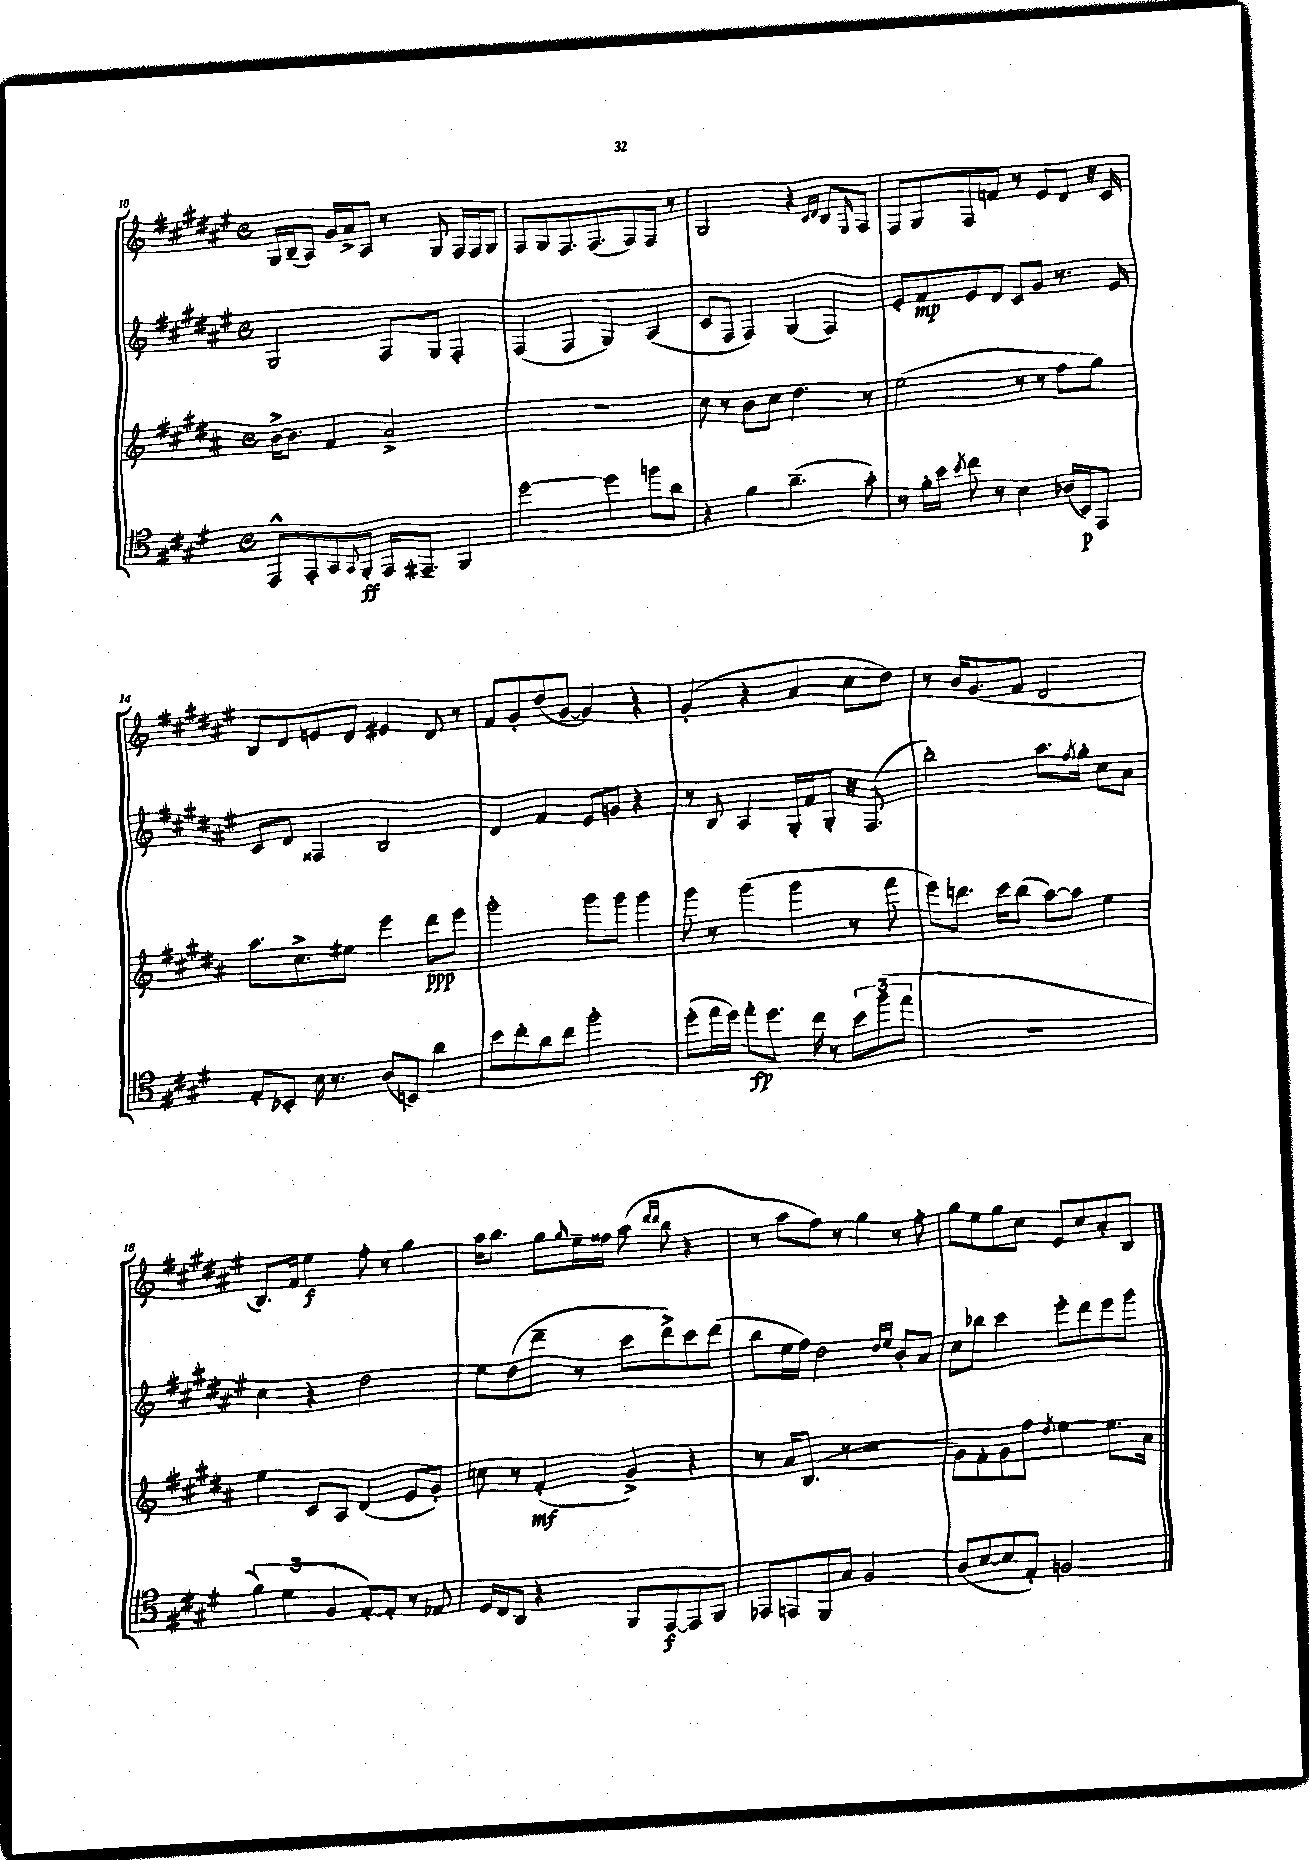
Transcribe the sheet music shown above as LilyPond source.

<<
\new StaffGroup <<
\new Staff = "s0" {
    \clef treble \key fis \major \defaultTimeSignature \time 4/4
    gis16 b16--( ais8) gis'16 ais'16-> ais8 r8 gis8 fis16 fis16 gis8 |
    fis8 gis8 fis8. fis8.( fis8) fis8 r8 |
    gis2 r4 \grace { cis'16 dis'16 } b8 \grace { eis16 } fis8 |
    fis8 gis8 fis8 f'8 r8 eis'8 dis'8 r16 cis'16 |
    b8 dis'8 e'8 dis'8 eis'4 dis'8 r8 |
    fis'8 gis'8-. dis''8( gis'8~ gis'4) r4 |
    gis'4-.( r4 ais'4 cis''8 dis''8) |
    r8 b'16 gis'8.( fis'8 dis'2 |
    b8.) fis'16 eis''4\f fis''8-. r8 gis''4 |
    ais''16 b''8. gis''8 \grace { gis''16 } eis''16-- fisis''16 ais''8( \grace { dis'''16 dis'''16 } b''8 r4 |
    r8 ais''8 fis''8) r8 gis''4 r8 fis''8-. |
    gis''8 eis''8 gis''8 cis''8 eis'8 cis''8 ais'8-. b8 \bar "|." |
}
\new Staff = "s1" {
    \clef treble \key fis \major \defaultTimeSignature \time 4/4
    gis2 fis8 gis8 fis4-. |
    fis4( fis4 gis4) ais4( |
    cis'8 fis8 fis4) gis4( fis4) |
    eis'8-. fis'8\mp eis'8 dis'8 cis'8 gis'8 r8. eis'16 |
    cis'8 dis'8 fisis4 b2 |
    dis'4 fis'4 eis'8 g'8 r4 |
    r8 b8 ais4 gis16-. fis'16 gis8-. r16 fis8.( |
    b''2-.) ais''8. \acciaccatura { fis''8 } gis''16-. cis''8 ais'8 |
    cis''4 r4 dis''2 |
    eis''8 dis''8( dis'''8-- r8 cis'''8 dis'''8->) cis'''8 dis'''8( |
    b''8 eis''16 fis''16) dis''2 \grace { dis''16 eis''16 } b'8-. ais'8 |
    cis''8 bes''8 cis'''4 eis'''8-. dis'''8 eis'''8 gis'''8 \bar "|." |
}
\new Staff = "s2" {
    \clef treble \key b \major \defaultTimeSignature \time 4/4
    b'16~-> b'8. fis'4 ais'2-> |
    R1 |
    cis''8 r8 b'8 cis''8 dis''4. r8 |
    e''2( r8 r8 fis''8 gis''8) |
    ais''8. cis''8.-> eis''8 e'''4 dis'''8\ppp e'''8 |
    gis'''2-. gis'''8 gis'''8 gis'''4 |
    gis'''8 r8 gis'''4( gis'''4 r8 fis'''8 |
    e'''8) d'''8. cis'''16 b''8( ais''8~) ais''8 e''4 |
    e''4 cis'8 ais8 dis'4( e'8 gis'8-.) |
    c''8 r8 fis'4-.\mf( gis'4->) r4 |
    r8 ais'16 b8.( r8 r2 |
    gis'8) fis'8-. gis'8 fis''8 \acciaccatura { dis''8 } e''4~ e''8. ais'16 \bar "|." |
}
\new Staff = "s3" {
    \clef tenor \key e \major \defaultTimeSignature \time 4/4
    e,8-^ e,8-. gis,8 \appoggiatura { gis,8 } fis,8-.\ff e,16 eis,8.-- fis,4 |
    dis''2~ dis''4 f''8 a'8 |
    r4 fis'4 a'4.--( gis'8-.) |
    r8 fis'16-. b'16 \acciaccatura { b'8 } cis''8 r8 b4 aes16( b,16\p) e,8 |
    e8-. bes,8-. b16 r8. a8( b,8) a'4 |
    b'8 cis''8-. a'8 cis''8 fis''2-. |
    dis''8-.( e''16 dis''16) e''8-.\fp dis''8. cis''16 r8 \tuplet 3/2 { b'8 fis''8( e''8 } |
    R1 |
    \tuplet 3/2 { fis'4) dis'4( fis4 } e8~-.) e8-. r8 ees8 |
    dis16 cis16 a,8 r4 fis,8 e,8~\f e,8 fis,8 |
    ees,8 e,8 fis,8 gis8 fis2 |
    a8( b8~ b8 e8-.) f2 \bar "|." |
}
>>
>>
\layout { \context { \Score currentBarNumber = #10 } }
